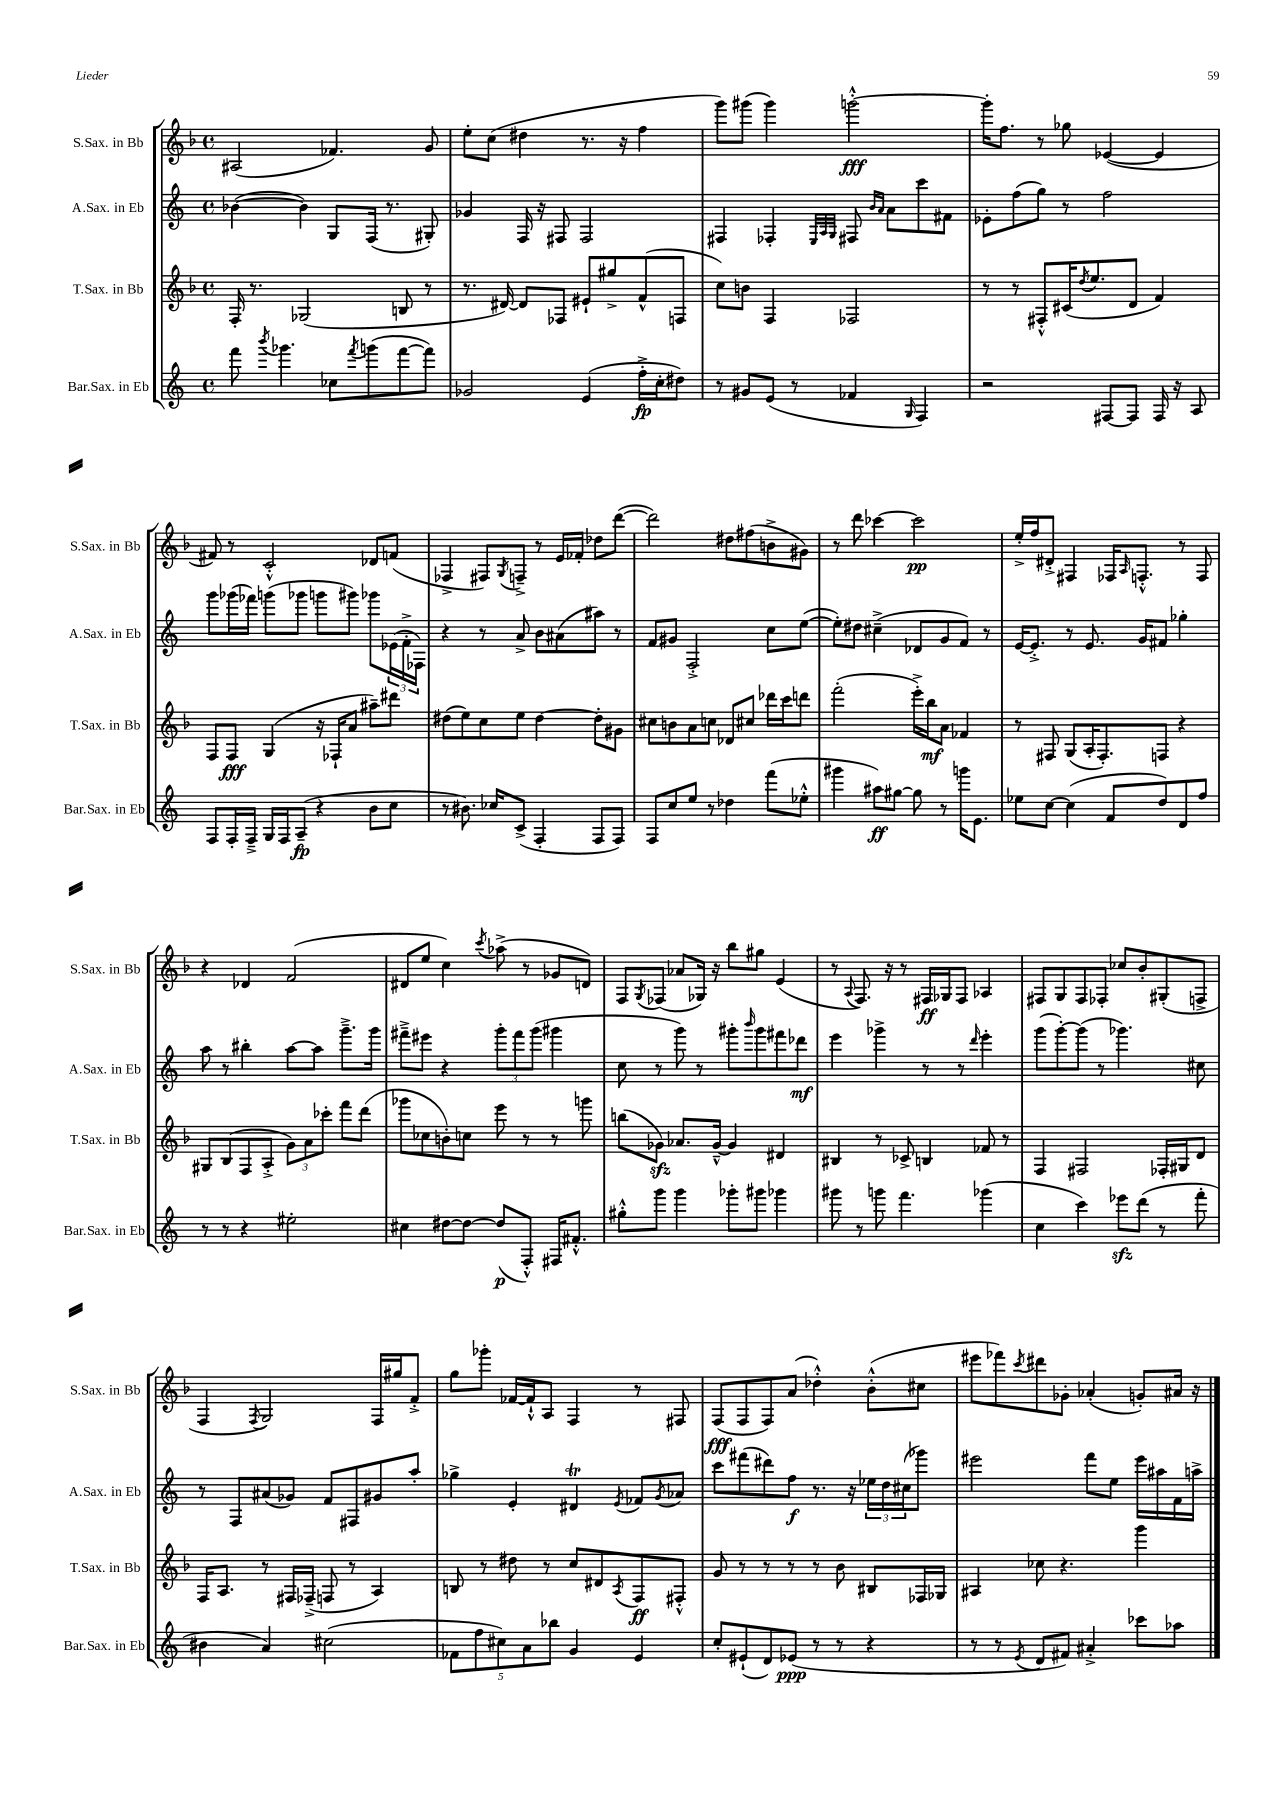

**kern	**dynam	**kern	**dynam	**kern	**dynam	**kern	**dynam
*part4	*part4	*part3	*part3	*part2	*part2	*part1	*part1
*staff4	*staff4	*staff3	*staff3	*staff2	*staff2	*staff1	*staff1
*I"Bar.Sax. in Eb	*	*I"T.Sax. in Bb	*	*I"A.Sax. in Eb	*	*I"S.Sax. in Bb	*
*I'Bar.Sax. in Eb	*	*I'T.Sax. in Bb	*	*I'A.Sax. in Eb	*	*I'S.Sax. in Bb	*
*clefG2	*	*clefG2	*	*clefG2	*	*clefG2	*
*k[]	*	*k[b-]	*	*k[]	*	*k[b-]	*
*M4/4	*	*M4/4	*	*M4/4	*	*M4/4	*
*met(c)	*	*met(c)	*	*met(c)	*	*met(c)	*
=55	=55	=55	=55	=55	=55	=55	=55
8fff\	.	16F'/	.	([4b-X\	.	(2A#X/	.
.	.	8.r	.	.	.	.	.
8qbbb/	.	.	.	.	.	.	.
4.ggg-X\	.	.	.	.	.	.	.
.	.	(2G-X/	.	4b-\])	.	.	.
8cc-X\L	.	.	.	8G/L	.	4.f-X/)	.
8qfff/	.	.	.	.	.	.	.
(8gggn\	.	.	.	(16F/Jk	.	.	.
.	.	.	.	8.r	.	.	.
[8fff\	.	8Bn/	.	.	.	.	.
8fff\J])	.	8r	.	8G#X'/)	.	8g/	.
=56	=56	=56	=56	=56	=56	=56	=56
2g-X/	.	8.r	.	4g-X/	.	8ee'\L	.
.	.	.	.	.	.	(8cc\J	.
.	.	[16d#X/)	.	.	.	.	.
.	.	8d#/L]	.	16F/	.	4dd#X\	.
.	.	.	.	16r	.	.	.
.	.	8F-X/J	.	8F#X/	.	.	.
(4e/	.	8e#X`/L	.	2F#/	.	8.r	.
.	.	8gg#X^/	.	.	.	.	.
.	.	.	.	.	.	16r	.
16ff'^\LL	fp	(8f^^/	.	.	.	4ff\	.
16cc'\J	.	.	.	.	.	.	.
8dd#X\J)	.	8Fn/J	.	.	.	.	.
=57	=57	=57	=57	=57	=57	=57	=57
8r	.	8cc\L)	.	4F#X/	.	8ggg\L)	.
8g#X/L	.	8bn\J	.	.	.	(8ggg#X\J	.
(8e/J	.	4F/	.	4F-X'/	.	4ggg#\)	.
8r	.	.	.	.	.	.	.
.	.	.	.	32qqE/LLL	.	.	.
.	.	.	.	32qqA/	.	.	.
.	.	.	.	32qqG/JJJ	.	.	.
4f-X/	.	2F-X/	.	8F#X/	.	[2gggn'^^\	fff
.	.	.	.	16qqb/LL	.	.	.
.	.	.	.	16qqa/JJ	.	.	.
.	.	.	.	8a\L	.	.	.
16qqG/	.	.	.	.	.	.	.
4F/)	.	.	.	8ccc\	.	.	.
.	.	.	.	8f#X\J	.	.	.
=58	=58	=58	=58	=58	=58	=58	=58
2r	.	8r	.	8e-X'\L	.	16ggg'\KL]	.
.	.	.	.	.	.	8.ff\J	.
.	.	8r	.	(8ff\	.	.	.
.	.	8F#X'^^/L	.	8gg\J)	.	8r	.
.	.	(16c#X/K	.	8r	.	8gg-X\	.
.	.	8qdd/	.	.	.	.	.
.	.	8.ee/	.	.	.	.	.
[8F#X/L	.	.	.	2ff\	.	([4e-X/	.
8F#/J]	.	8d/J	.	.	.	.	.
16F#/	.	4f/)	.	.	.	4e-/]	.
16r	.	.	.	.	.	.	.
8A/	.	.	.	.	.	.	.
!!LO:LB:g=z
=59	=59	=59	=59	=59	=59	=59	=59
8F/L	.	8F/L	.	8ggg\L	.	8f#X/)	.
16F'/L	.	8F/J	fff	(16ggg-X\L	.	8r	.
16F~^/JJ	.	.	.	16fff-X\JJ)	.	.	.
16G/LL	.	(4G/	.	(8gggn\L	.	2c'^^/	.
16F/J	.	.	.	.	.	.	.
(8A~/J	fp	.	.	8ggg-X\J	.	.	.
4r	.	16r	.	8gggn\L	.	.	.
.	.	16F-X`/KL	.	.	.	.	.
.	.	8a/J	.	8ggg#X\J)	.	.	.
8b\L	.	8aa#X~\L)	.	8ggg-X\L	.	8d-X/L	.
8cc\J	.	8ddd#X\J	.	(24e-X\L	.	(8fn/J	.
.	.	.	.	24f'^\	.	.	.
.	.	.	.	24F-X\JJ)	.	.	.
=60	=60	=60	=60	=60	=60	=60	=60
8r	.	(8dd#X\L	.	4r	.	4F-X^/	.
8.b#X\)	.	8ee\)	.	.	.	.	.
.	.	8cc\	.	8r	.	8F#X/L)	.
16cc-X/KL	.	.	.	.	.	.	.
.	.	.	.	.	.	8qG/	.
(8c^/J	.	8ee\J	.	8a^/	.	8Fn~^/J	.
4F'/	.	[4dd#\	.	8b\L	.	8r	.
.	.	.	.	(8a#X\	.	16e/LL	.
.	.	.	.	.	.	16f-X'/JJ	.
8F/L	.	8dd#'\L]	.	8aa#X\J)	.	8dd-X\L	.
8F/J)	.	8g#X\J	.	8r	.	([8ddd\J	.
=61	=61	=61	=61	=61	=61	=61	=61
8F/L	.	8cc#X\L	.	8f/L	.	2ddd\])	.
8cc/	.	8bn\	.	8g#X/J	.	.	.
8ee/J	.	8a\	.	2F'^/	.	.	.
8r	.	8ccn\J	.	.	.	.	.
4dd-X\	.	8d-X/L	.	.	.	8dd#X\L	.
.	.	8cc#X/J	.	.	.	(8ff#X\	.
(8fff\L	.	16ddd-X\LL	.	8cc\L	.	8bn^\	.
.	.	16ccc\J	.	.	.	.	.
8ee-X'^^\J	.	8dddn\J	.	([8ee\J	.	8g#X\J)	.
=62	=62	=62	=62	=62	=62	=62	=62
4ggg#X\	.	(2fff'\	.	8ee'\L])	.	8r	.
.	.	.	.	8dd#X\J	.	8ddd\	.
8aa#X\L)	ff	.	.	(4cc#X~^\	.	[4ccc-X\	.
[8gg#X\J	.	.	.	.	.	.	.
8gg#\]	.	16eee'^\LL)	.	8d-X/L	.	2ccc-\]	pp
.	.	16bb-\J	mf	.	.	.	.
8r	.	8a\J	.	8g/	.	.	.
16gggn\KL	.	4f-X/	.	8f/J)	.	.	.
8.e\J	.	.	.	.	.	.	.
.	.	.	.	8r	.	.	.
=63	=63	=63	=63	=63	=63	=63	=63
8ee-X\L	.	8r	.	[16e/KL	.	16ee'^/LL	.
.	.	.	.	8.e'^/J]	.	16ff/J	.
[8cc\J	.	8F#X/	.	.	.	8d#X'^/J	.
(4cc\]	.	(8G/L	.	8r	.	4F#X/	.
.	.	16A'/K	.	8.e/	.	.	.
.	.	8.F#'/)	.	.	.	.	.
8f/L	.	.	.	.	.	16F-X/KL	.
.	.	.	.	.	.	16qqA/	.
.	.	.	.	16g/KL	.	8.Fn'^^/J	.
8dd/)	.	8Fn/J	.	8f#X/J	.	.	.
8d/	.	4r	.	4gg-X'\	.	8r	.
8ff/J	.	.	.	.	.	8F/	.
!!LO:LB:g=z
=64	=64	=64	=64	=64	=64	=64	=64
8r	.	8G#X/L	.	8aa\	.	4r	.
8r	.	(8B-/	.	8r	.	.	.
4r	.	8F/	.	4bb#X'\	.	4d-X/	.
.	.	8A'^/J	.	.	.	.	.
2ee#X'\	.	12g\L)	.	[8aa\L	.	(2f/	.
.	.	12a\	.	.	.	.	.
.	.	.	.	8aa\J]	.	.	.
.	.	12ccc-X'\J	.	.	.	.	.
.	.	8fff\L	.	8.ggg~^\L	.	.	.
.	.	(8ddd\J	.	.	.	.	.
.	.	.	.	16ggg\Jk	.	.	.
=65	=65	=65	=65	=65	=65	=65	=65
4cc#X\	.	8ggg-X\L	.	8fff#X~^\L	.	8d#X/L	.
.	.	8cc-X\	.	8eee#X\J	.	8ee/J	.
[8dd#X\L	.	8bn'\)	.	4r	.	4cc\)	.
8dd#\J_	.	8ccn\J	.	.	.	.	.
.	.	.	.	.	.	8qccc/	.
(8dd#/L]	p	8eee\	.	12ggg'\L	.	(8aa-X^\	.
.	.	.	.	12fff#\	.	.	.
8F'^^/J)	.	8r	.	.	.	8r	.
.	.	.	.	(12ggg\J	.	.	.
16F#X/KL	.	8r	.	4ggg#X\	.	8g-X/L	.
8.f#X'^^/J	.	.	.	.	.	.	.
.	.	8gggn\	.	.	.	8dn/J)	.
=66	=66	=66	=66	=66	=66	=66	=66
8gg#X'^^\L	.	(8bbn\L	.	8cc\	.	8F/L	.
.	.	.	.	.	.	8qG/	.
8ggg\J	.	8g-Xzz\J)	.	8r	.	(8F-X/J	.
4ggg\	.	8.a-X/L	.	8ggg\)	.	8a-X/L	.
.	.	.	.	8r	.	16G-X/Jk)	.
.	.	[16g-~^^/Jk	.	.	.	16r	.
8ggg-X'\L	.	4g-/]	.	8ggg#X'\L	.	8bb-\L	.
.	.	.	.	16qqbbb/	.	.	.
8ggg#X\J	.	.	.	8ggg#\	.	8gg#X\J	.
4ggg-X\	.	4d#X/	.	8fff#X\	.	(4e/	.
.	.	.	.	8ddd-X\J	mf	.	.
=67	=67	=67	=67	=67	=67	=67	=67
8ggg#X\	.	4B#X/	.	4eee\	.	8r	.
.	.	.	.	.	.	8qqA/	.
8r	.	.	.	.	.	8.F/)	.
8gggn\	.	8r	.	4ggg-X^\	.	.	.
.	.	.	.	.	.	16r	.
4.fff\	.	8c-X^/	.	.	.	8r	.
.	.	4Bn/	.	8r	.	16F#X/LL	ff
.	.	.	.	.	.	16G-X/J	.
.	.	.	.	8r	.	8F#/J	.
.	.	.	.	16qqddd/	.	.	.
(4ggg-X\	.	8f-X/	.	4eee'\	.	4A-X/	.
.	.	8r	.	.	.	.	.
=68	=68	=68	=68	=68	=68	=68	=68
4cc\	.	4F/	.	(8ggg\L	.	8F#X/L	.
.	.	.	.	[8ggg'\)	.	8G/	.
4ccc\)	.	2F#X/	.	(8ggg\J]	.	8F#/	.
.	.	.	.	8r	.	8F-X'/J	.
8eee-Xzz\L	.	.	.	4.ggg-X\)	.	8cc-X/L	.
(8ddd\J	.	.	.	.	.	8b-'/	.
8r	.	16F-X'/LL	.	.	.	(8G#X'/	.
.	.	16G#X/J	.	.	.	.	.
8fff'\	.	8d/J	.	8cc#X\	.	8Fn^/J	.
!!LO:LB:g=z
=69	=69	=69	=69	=69	=69	=69	=69
4b#X\	.	16F/KL	.	8r	.	4F/	.
.	.	8.A/J	.	.	.	.	.
.	.	.	.	8F/L	.	.	.
.	.	.	.	.	.	8qF/	.
4a/)	.	8r	.	(8a#X/	.	2G/)	.
.	.	16F#X/LL	.	8g-X/J)	.	.	.
.	.	(16F-X~^/JJ	.	.	.	.	.
(2cc#X\	.	8Fn/	.	8f/L	.	.	.
.	.	8r	.	8F#X/	.	.	.
.	.	4A/)	.	8g#X/	.	16F/LL	.
.	.	.	.	.	.	16gg#X/J	.
.	.	.	.	8aa'/J	.	8f'^/J	.
=70	=70	=70	=70	=70	=70	=70	=70
10f-X\L	.	8Bn/	.	4gg-X^\	.	8gg\L	.
10ff\	.	.	.	.	.	.	.
.	.	8r	.	.	.	8ggg-X'\J	.
10cc#X\)	.	.	.	.	.	.	.
.	.	8dd#X\	.	4e'/	.	[16f-X/LL	.
10a\	.	.	.	.	.	.	.
.	.	.	.	.	.	16f-`^^/J]	.
.	.	8r	.	.	.	8A/J	.
10bb-X\J	.	.	.	.	.	.	.
4g/	.	8cc/L	.	4d#Xt/	.	4F/	.
.	.	8d#X/	.	.	.	.	.
.	.	8qA/	.	8qe/	.	.	.
4e/	.	8F/	ff	8f-X/L	.	8r	.
.	.	.	.	8qg/	.	.	.
.	.	8F#X'^^/J	.	8a-X/J	.	8F#X/	.
=71	=71	=71	=71	=71	=71	=71	=71
8cc'/L	.	8g/	.	8ccc\L	.	(8F/L	fff
(8e#X`/	.	8r	.	(8fff#X\	.	8F/	.
8d/)	.	8r	.	8ddd#X\)	.	8F/)	.
(8e-X/J	ppp	8r	.	8ff\J	f	(8a/J	.
8r	.	8r	.	8.r	.	4dd-X'^^\)	.
8r	.	8b-\	.	.	.	.	.
.	.	.	.	16r	.	.	.
4r	.	8B#X/L	.	24ee-X\LL	.	(8b-'^^\L	.
.	.	.	.	24dd\	.	.	.
.	.	.	.	(24cc#X\J	.	.	.
.	.	16F-X/L	.	8ggg-X\J)	.	8cc#X\J	.
.	.	16G-X/JJ	.	.	.	.	.
=72	=72	=72	=72	=72	=72	=72	=72
8r	.	4A#X/	.	2eee#X\	.	8eee#X\L	.
8r	.	.	.	.	.	8fff-X\)	.
8qe/	.	.	.	.	.	8qccc/	.
8d/L	.	8cc-X\	.	.	.	8ddd#X\	.
8f#X/J)	.	4.r	.	.	.	8g-X'\J	.
4a#X'^/	.	.	.	8fff\L	.	(4a-X'/	.
.	.	.	.	8ee\J	.	.	.
8ccc-X\L	.	4ggg\	.	16eee#\LL	.	8gn'/L)	.
.	.	.	.	16aa#X\	.	.	.
8aa-X\J	.	.	.	16f\	.	16a#X/Jk	.
.	.	.	.	16aan^\JJ	.	16r	.
==	==	==	==	==	==	==	==
*-	*-	*-	*-	*-	*-	*-	*-
